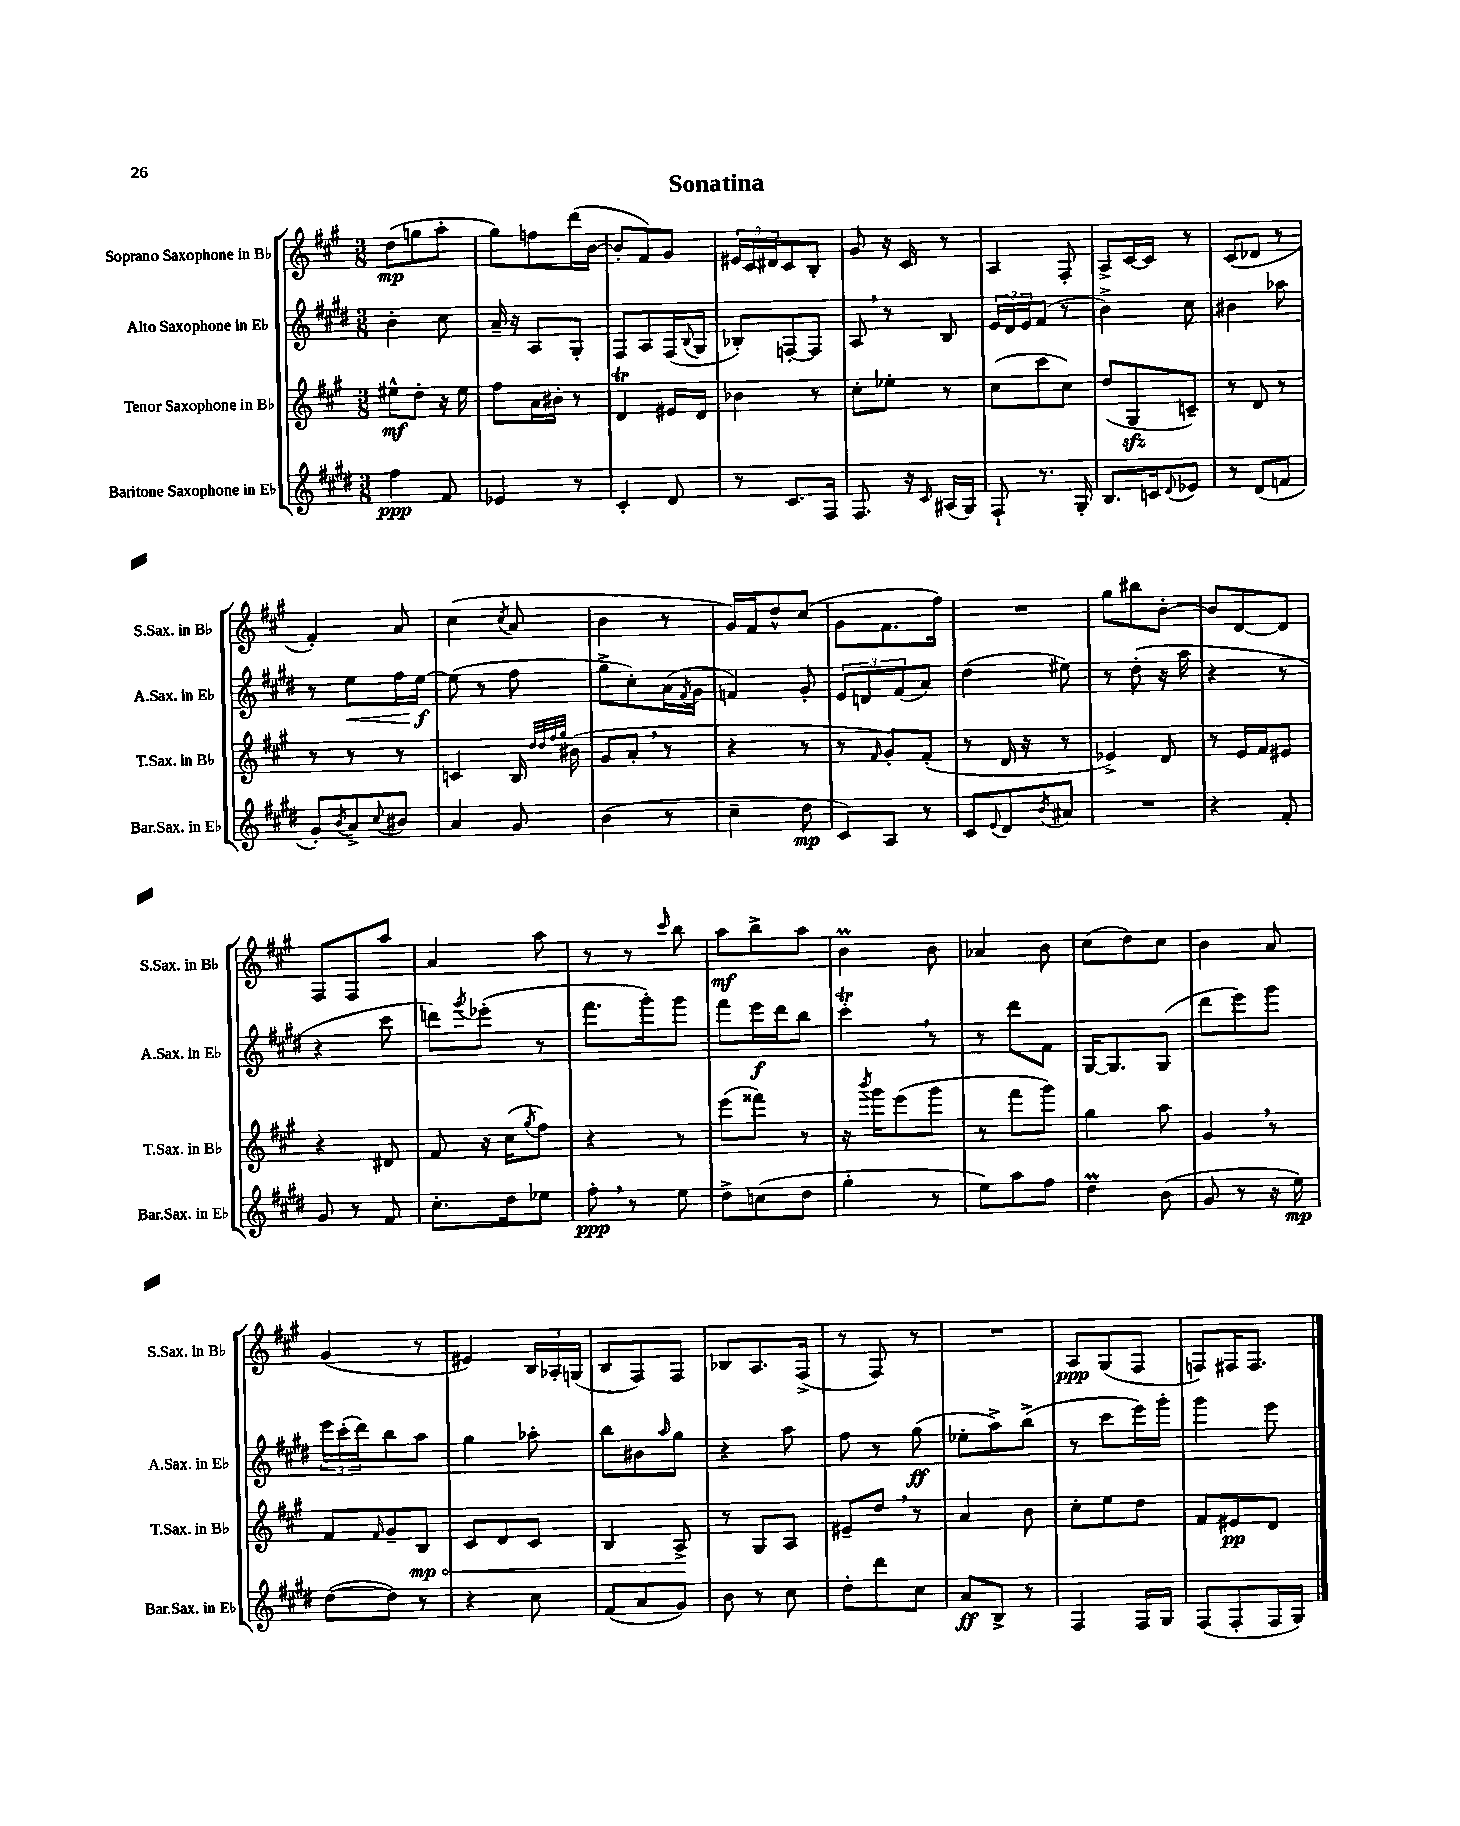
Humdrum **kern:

**kern	**kern	**kern	**kern
*staff4	*staff3	*staff2	*staff1
*clefG2	*clefG2	*clefG2	*clefG2
*k[f#c#g#d#]	*k[f#c#g#]	*k[f#c#g#d#]	*k[f#c#g#]
*M3/8	*M3/8	*M3/8	*M3/8
4ff#	8ee#^^	4b'	(8dd
.	8dd'	.	8gg
8f#	16r	8cc#	8aa'
.	16ee#	.	.
=	=	=	=
4e-	8ff#	16a~	8gg#)
.	.	16r	.
.	16a	8A	8ff
.	16b#'	.	.
8r	8r	8G#'	(16ddd
.	.	.	[16b
=	=	=	=
4c#'	4d	8F#	8b']
.	.	8A	8f#)
8d#	16e#	(16F#	8g#
.	.	8qqB	.
.	16d	16G#	.
=	=	=	=
8r	4b-	8B-')	24e#
.	.	.	24c#
.	.	.	24d#
8.c#	.	[8F'	8c#
.	8r	8F]	8B'
16F#	.	.	.
=	=	=	=
8.F#	8cc#'	8A	8g#
.	8ee-'	8r	16r
16r	.	.	16c#
16qqc#	.	.	.
(16A#	8r	8B	8r
16G#)	.	.	.
=	=	=	=
8F#`	(8cc#	24e	4A
.	.	24d#	.
.	.	24e	.
8.r	8ccc#	(8f#	.
.	8cc#)	8r	8F#'
16G#'	.	.	.
=	=	=	=
8.B	(8dd	4b^)	8A^
.	8G#	.	[16c#
16c	.	.	16c#]
8qqd#	.	.	.
8e-	8c~)	8cc#	8r
=	=	=	=
8r	8r	4b#	(8c#
(8d#	8d	.	8d-
8f	8r	8aa-	8r
=	=	=	=
8g#')	8r	8r	4f#')
8qb	.	.	.
8a^	8r	8ee	.
8qqcc#	.	.	.
8b#	8r	16ff#	8a
.	.	[16ee	.
=	=	=	=
4a	4c	(8ee]	(4cc#
.	.	8r	.
.	.	.	8qcc#
8g#	16B	8ff#	8a
.	32qqdd	.	.
.	32qqdd	.	.
.	32qqff#	.	.
.	32qqgg#	.	.
.	(16b#	.	.
=	=	=	=
(4b	8g#	8gg#^	4b
.	8a'	8cc#')	.
8r	8r	(16a	8r
.	.	8qf#	.
.	.	16g#	.
=	=	=	=
4cc#~	4r	4f)	16g#)
.	.	.	16f#
.	.	.	8dd^^
8dd#	8r	8g#'	(8cc#
=	=	=	=
8c#)	8r	12e	8g#
.	.	12d	.
.	16qqf#	.	.
8A	8g#')	.	8.f#
.	.	(12f#	.
8r	(8f#'	8a)	.
.	.	.	16ff#)
=	=	=	=
8c#	8r	(4dd#	4.r
8qqe	.	.	.
8d#	16d	.	.
.	16r	.	.
8qb	.	.	.
8a#	8r	8ee#)	.
=	=	=	=
4.r	4e-^)	8r	8gg#
.	.	(8dd#'	8bb#
.	8d	16r	[8b'
.	.	16aa	.
=	=	=	=
4r	8r	4r	8b]
.	16e	.	[8d
.	16f#	.	.
8f#'	8e#	8r	8d]
=	=	=	=
8g#	4r	4r	8F#
8r	.	.	8F#
8f#	8d#	8ccc#	8aa
=	=	=	=
8.cc#'	8f#	8ddd)	4a
.	.	8qggg#	.
.	16r	(8eee-'	.
16dd#	(16cc#	.	.
.	8qgg#	.	.
8ee-	8ff#)	8r	8aa
=	=	=	=
8ff#'	4r	8.fff#	8r
8r	.	.	8r
.	.	16ggg#')	.
.	.	.	16qqccc#
8ee	8r	8ggg#	8bb
=	=	=	=
8dd#^	(8eee	8fff#	8aa
(8cc	8fff##)	16eee	8bb^
.	.	16ddd#	.
8dd#	8r	8bb	8aa
=	=	=	=
4gg#'	16r	4ccc#'	4b
.	8qbbb	.	.
.	16ggg#	.	.
.	(8eee	.	.
8r	8ggg#	8r	8b
=	=	=	=
8ee)	8r	8r	4a-
8aa	8fff#	8ddd#	.
8ff#	8ggg#)	8f#	8b
=	=	=	=
4dd#	4gg#	[16G#	(8cc#
.	.	8.G#]	.
.	.	.	8dd)
(8b	8aa	(8G#	8cc#
=	=	=	=
8g#	4g#	8ddd#	4b
8r	.	8eee)	.
16r	8r	8ggg#	8a
16ee)	.	.	.
=	=	=	=
([8dd#	8f#	24eee	(4g#
.	.	(24ccc#'	.
.	.	24ddd#)	.
.	16qqf#	.	.
8dd#])	8g#~	8bb	.
8r	8B	8aa	8r
=	=	=	=
4r	8c#	4gg#	4e#)
.	8d	.	.
8cc#	8c#	8aa-'	24B
.	.	.	24A-'
.	.	.	(24G
=	=	=	=
(8f#	4B	8bb	8B
8a	.	8b#	8F#)
.	.	16qqaa	.
8g#)	8A^	8gg#	8F#
=	=	=	=
8b	8r	4r	8B-
8r	8G#	.	8.A
8cc#	8A	8aa	.
.	.	.	(16F#^
=	=	=	=
8dd#'	8e#~	8ff#	8r
8ddd#	8dd	8r	8F#)
8cc#	8r	(8gg#	8r
=	=	=	=
8a	4a	8ee-'	4.r
8B^	.	8aa^)	.
8r	8b	(8bb^	.
=	=	=	=
4F#	8cc#'	8r	8A
.	8ee	8ccc#	(8G#
16F#	8dd	16eee)	8F#
16G#	.	16ggg#'	.
=	=	=	=
(8F#	8f#	4ggg#	8F)
8F#'	8e#	.	16F#
.	.	.	8.F#
16F#	8d	8eee	.
16G#)	.	.	.
==	==	==	==
*-	*-	*-	*-
